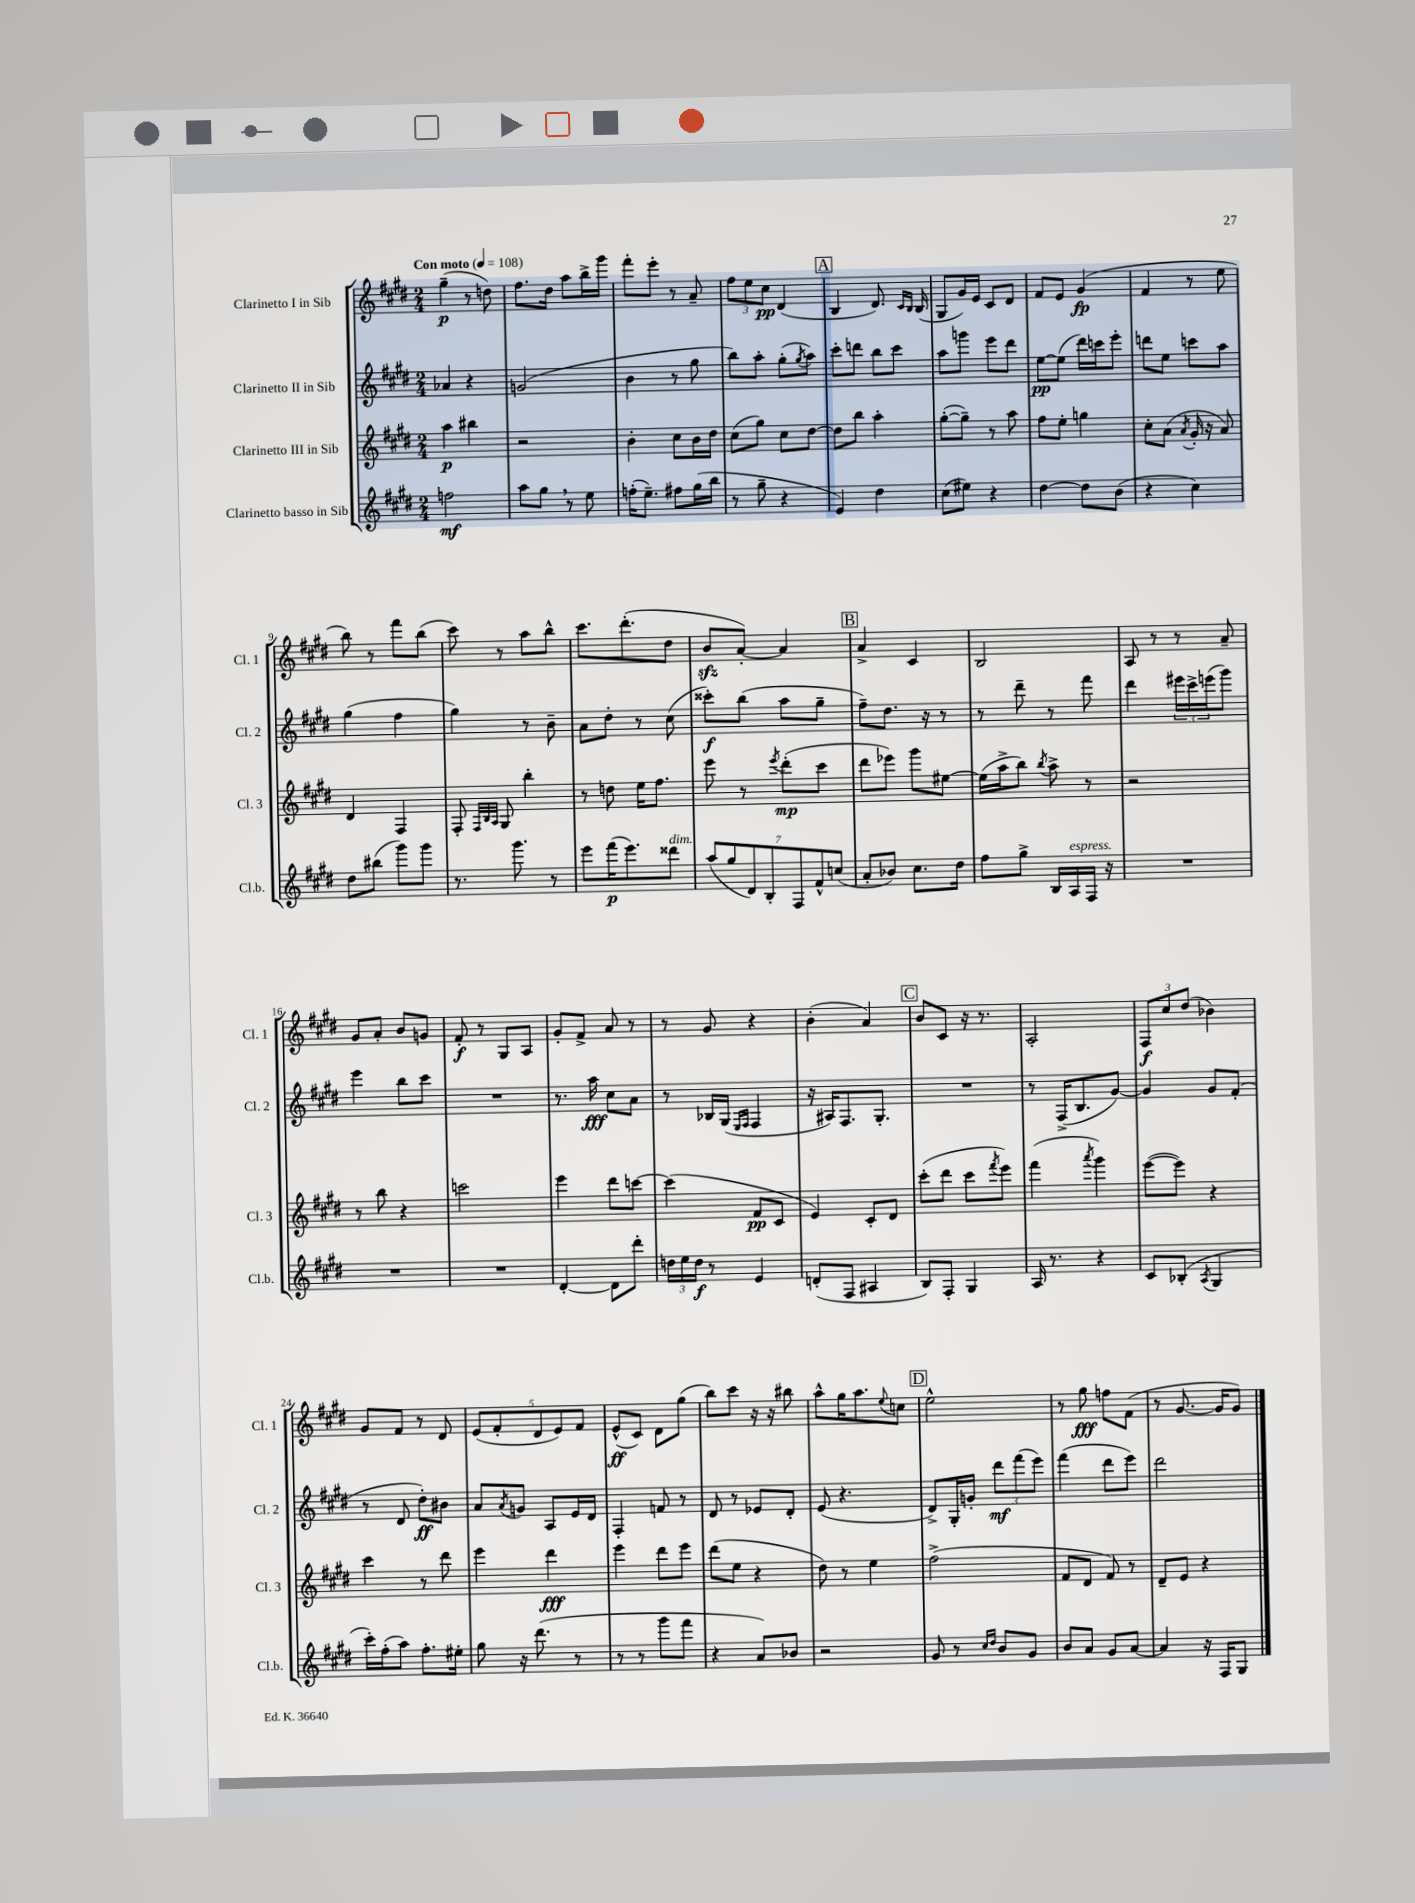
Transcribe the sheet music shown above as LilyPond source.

<<
\new StaffGroup <<
\new Staff = "s0" \with { instrumentName = "Clarinetto I in Sib" shortInstrumentName = "Cl. 1" } {
    \clef treble \key e \major \numericTimeSignature \time 2/4 \tempo "Con moto" 4 = 108
    gis''4--\p( r8 d''8) |
    fis''8. dis''16 a''8 b''16-> gis'''16 |
    fis'''8-. e'''8-. r8 a'8-- |
    \tuplet 3/2 { fis''8 e''8 cis''8\pp } dis'4( |
    \mark \markup { \box "A" } b4 dis'8.) \grace { cis'16 b16 } b16( |
    gis8 gis'16) e'16 cis'8 dis'8 |
    fis'8 e'8 gis'4\fp( |
    fis'4 r8 e''8 |
    b''8) r8 fis'''8 b''8( |
    cis'''8) r8 a''8 b''8-^ |
    cis'''8. dis'''8.-.( dis''8 |
    b'8\sfz a'8~-.) a'4 |
    \mark \markup { \box "B" } a'4-> cis'4 |
    b2 |
    a8 r8 r8 a'8-- |
    gis'8 a'8-. b'8 g'8 |
    fis'8-.\f r8 gis8 a8 |
    gis'8-. fis'8-> a'8 r8 |
    r8 gis'8 r4 |
    b'4-.( a'4) |
    \mark \markup { \box "C" } b'8 cis'8 r16 r8. |
    a2-. |
    \tuplet 3/2 { fis8\f cis''8 dis''8( } bes'4) |
    gis'8 fis'8 r8 dis'8 |
    \tuplet 5/4 { e'8( fis'8-. dis'8 e'8) fis'8 } |
    e'8-^\ff( cis'8) dis'8 gis''8( |
    b''8) cis'''8 r16 r16 bis''8 |
    a''8-^ gis''16 a''8. \appoggiatura { e''8 } c''8 |
    \mark \markup { \box "D" } e''2-^ |
    r8 gis''8\fff f''8 fis'8( |
    r8 gis'8.~ gis'16 gis'8) \bar "|." |
}
\new Staff = "s1" \with { instrumentName = "Clarinetto II in Sib" shortInstrumentName = "Cl. 2" } {
    \clef treble \key e \major \numericTimeSignature \time 2/4
    aes'4 r4 |
    g'2( |
    b'4 r8 gis''8 |
    b''8) a''8-. gis''8-.( \acciaccatura { gis''8 } a''8) |
    \mark \markup { \box "A" } cis'''8-. d'''8 b''8 cis'''8 |
    a''8 g'''8 e'''8 dis'''8 |
    e''8~\pp e''8( dis'''16) c'''16 e'''8-. |
    d'''8 e''8 c'''8 a''8 |
    gis''4( fis''4 |
    gis''4) r8 b'8-- |
    a'8 dis''8-. r8 cis''8( |
    cisis'''8-.\f) b''8( a''8 gis''8-- |
    \mark \markup { \box "B" } fis''8--) dis''8. r16 r8 |
    r8 dis'''8-- r8 fis'''8 |
    dis'''4 \tuplet 3/2 { eis'''16 cis'''16-> e'''16( } gis'''8) |
    e'''4 b''8 cis'''8 |
    R2 |
    r8. a''16\fff cis''8 a'8 |
    r8 bes16 gis16( \grace { e16 fis16 } fis4 |
    r16 ais16) fis8. gis8.-. |
    \mark \markup { \box "C" } R2 |
    r8 fis16->( b8. gis'8~) |
    gis'4 gis'8 fis'8-.( |
    r8 dis'8 dis''8-.\ff) bis'8 |
    a'8 \acciaccatura { a'8 } g'8 a8 e'16 dis'16 |
    fis4-. f'8 r8 |
    dis'8 r8 ees'8 dis'8-. |
    e'8( r4. |
    \mark \markup { \box "D" } dis'8->) gis16-. g'16-. \tuplet 3/2 { dis'''8\mf fis'''8( e'''8) } |
    fis'''4( dis'''8 e'''8) |
    dis'''2 \bar "|." |
}
\new Staff = "s2" \with { instrumentName = "Clarinetto III in Sib" shortInstrumentName = "Cl. 3" } {
    \clef treble \key e \major \numericTimeSignature \time 2/4
    a''4\p bis''4 |
    r2 |
    b'4-. cis''8 b'16 dis''16 |
    cis''8( gis''8) cis''8 dis''8~ |
    \mark \markup { \box "A" } dis''8 b''8 a''4-. |
    gis''8~-.( gis''8--) r8 a''8 |
    fis''8 e''8-. g''4 |
    cis''8-. a'8( \acciaccatura { a'8 } gis'16-. r16 a'8) |
    dis'4 fis4 |
    fis8-. \grace { fis32 b32 a32 } gis8 b''4-. |
    r8 d''8 e''16 fis''8. |
    e'''8 r8 \acciaccatura { e'''8 } dis'''8-.\mp( cis'''8 |
    \mark \markup { \box "B" } dis'''8 ees'''8) gis'''8 eis''8~ |
    eis''16( a''16-> b''8) \acciaccatura { b''8 } a''8-> r8 |
    r2 |
    r8 b''8 r4 |
    c'''2 |
    e'''4 dis'''8 c'''8~ |
    c'''4( fis'8\pp cis'8 |
    e'4) cis'8-. dis'8 |
    \mark \markup { \box "C" } cis'''8-.( dis'''8 cis'''8 \acciaccatura { fis'''8 } e'''8) |
    fis'''4( \acciaccatura { a'''8 } gis'''4) |
    e'''8~( e'''8) r4 |
    cis'''4 r8 dis'''8 |
    e'''4 dis'''4\fff |
    e'''4 dis'''8 e'''8 |
    dis'''8( e''8 r4 |
    dis''8) r8 e''4 |
    \mark \markup { \box "D" } fis''2->( |
    fis'8 dis'8 fis'8) r8 |
    dis'8-- e'8 r4 \bar "|." |
}
\new Staff = "s3" \with { instrumentName = "Clarinetto basso in Sib" shortInstrumentName = "Cl.b." } {
    \clef treble \key e \major \numericTimeSignature \time 2/4
    f''2\mf |
    a''8 gis''8 \breathe r8 e''8 |
    f''16-.( e''8.--) fis''8 gis''16( b''16 |
    r8 gis''8-- r4 |
    \mark \markup { \box "A" } e'4) dis''4 |
    cis''8( eis''8) r4 |
    dis''4~ dis''8 b'8( |
    r4 cis''4) |
    dis''8 bis''8( gis'''8) gis'''8 |
    r8. gis'''8. r8 |
    e'''8 fis'''16\p( e'''8.) disis'''8^\markup { \italic "dim." } |
    \tuplet 7/4 { a''8( gis''8 dis'8) b8-. fis8 fis'8-^ c''8( } |
    \mark \markup { \box "B" } a'8-. bes'8) cis''8. dis''16 |
    fis''8 gis''8-> b16 a16^\markup { \italic "espress." } fis16 r16 |
    R2 |
    R2 |
    R2 |
    dis'4~-. dis'8 dis'''8-. |
    \tuplet 3/2 { d''16 e''16 d''16\f } r8 e'4 |
    d'8-.( fis8 ais4 |
    \mark \markup { \box "C" } b8) fis8-. gis4 |
    a16 r8. r4 |
    cis'8 bes8-.( \acciaccatura { a8 } gis4 |
    cis'''16-.) fis''16-.( a''8) fis''8.-. eis''16-. |
    gis''8 r16 dis'''8.( r8 |
    r8 r8 gis'''8 fis'''8 |
    r4 a'8) bes'8 |
    r2 |
    \mark \markup { \box "D" } gis'8 r8 \grace { cis''16 dis''16 } b'8 gis'8 |
    b'8 a'8 gis'8 a'8~ |
    a'4 r16 fis16 gis8 \bar "|." |
}
>>
>>
